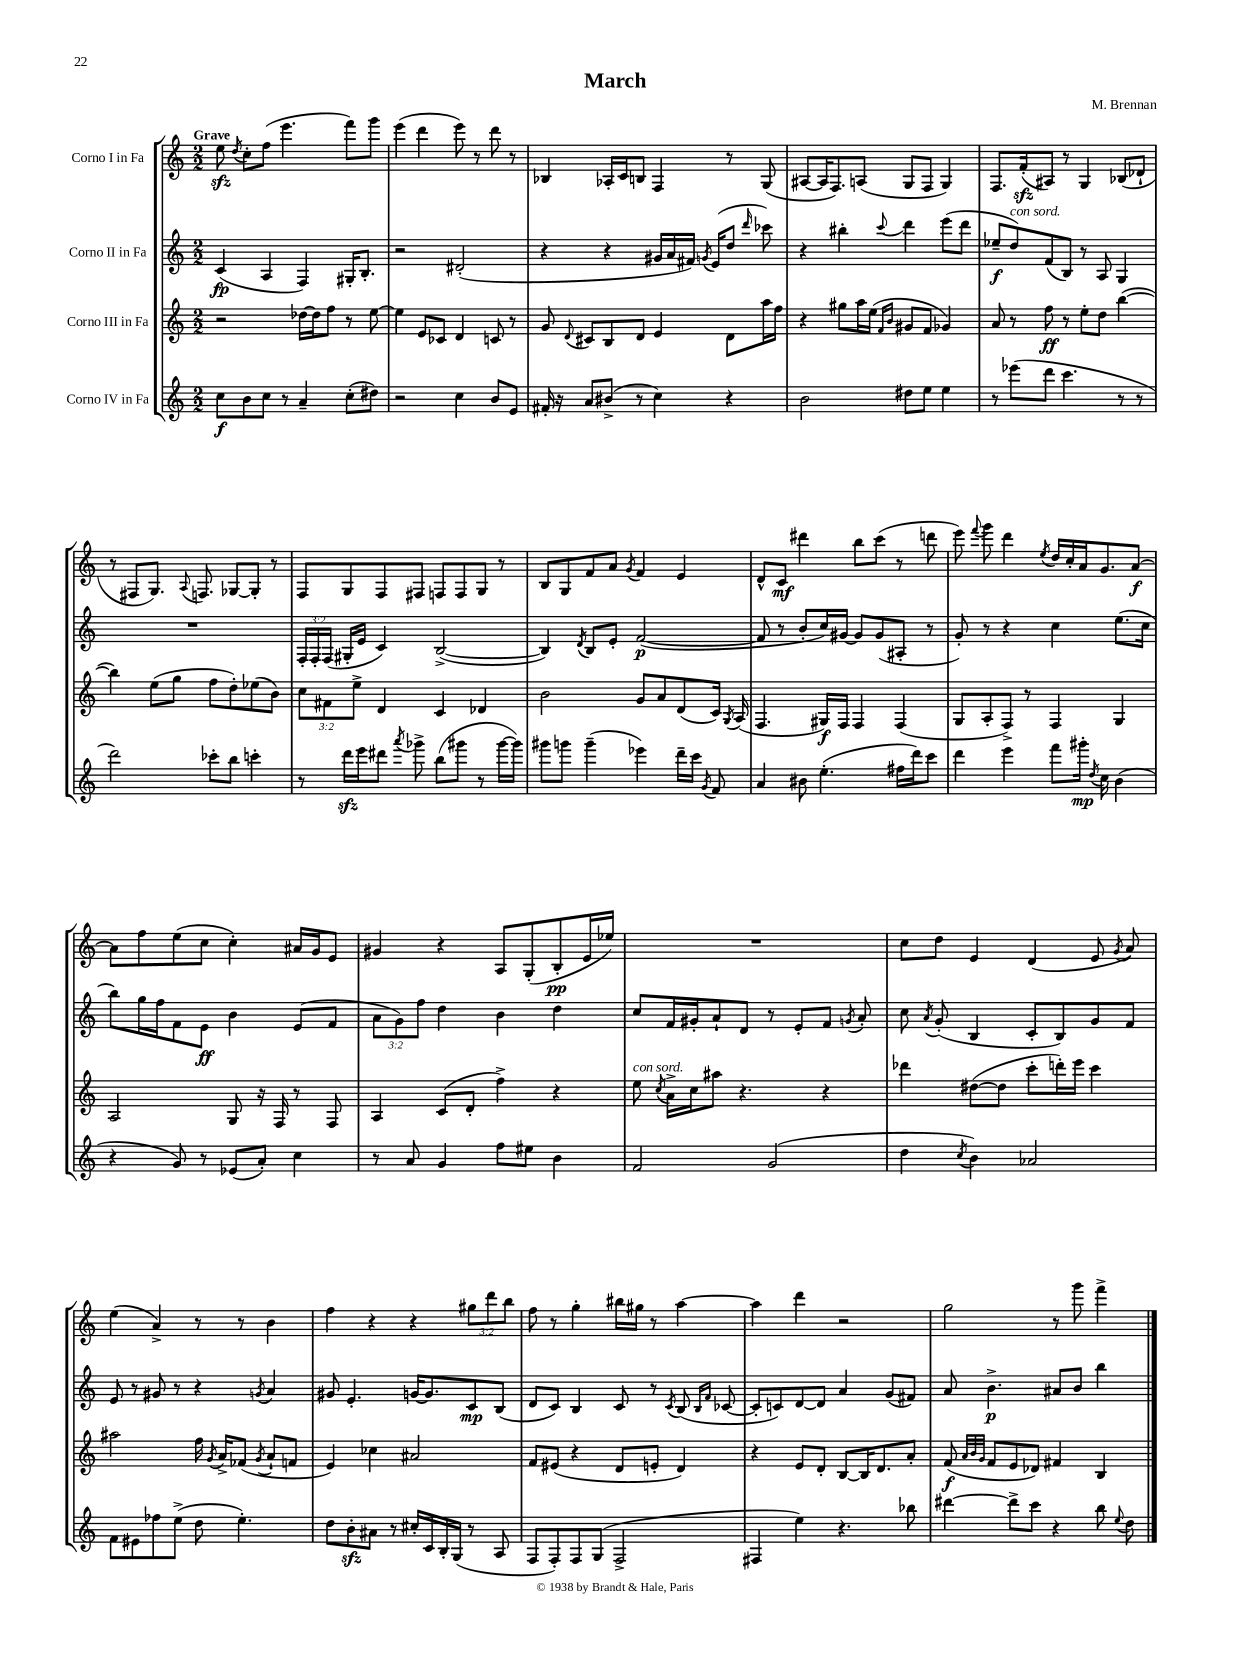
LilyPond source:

\header { title = "March" composer = "M. Brennan" }
<<
\new StaffGroup <<
\new Staff = "s0" \with { instrumentName = "Corno I in Fa" } {
    \clef treble \key c \major \numericTimeSignature \time 2/2 \override Staff.TupletNumber.text = #tuplet-number::calc-fraction-text \tempo "Grave"
    \autoBeamOff e''8\sfz \acciaccatura { d''8 } c''8[-. f''8]( e'''4. f'''8[) g'''8] |
    e'''4( d'''4 e'''8) r8 d'''8 r8 |
    bes4 aes16[-. c'16 b8] f4 r8 g8( |
    ais8[~ ais16 f8.) a8]( g8[ f8] g4) |
    f8.[ f'16-.\sfz( ais8]) r8 g4 bes8[( des'8]-! |
    r8 fis8[ g8.]) \appoggiatura { a8 } f8. ges8[~ ges8]-. r8 |
    f8[ g8 f8 fis8] f8[ f8 g8] r8 |
    b8[ g8 f'8 a'8] \acciaccatura { g'8 } f'4 e'4 |
    d'8[-^ c'8]\mf dis'''4 b''8[ c'''8]( r8 d'''8 |
    e'''8) \appoggiatura { f'''8 } g'''8 d'''4 \acciaccatura { e''8 } d''16[ c''16-. a'16 g'8. a'8]~\f |
    a'8[ f''8 e''8( c''8] c''4-.) ais'16[ g'16 e'8] |
    gis'4 r4 a8[ g8-.( b8-.\pp e'16 ees''16]) |
    R1 |
    c''8[ d''8] e'4 d'4( e'8 \acciaccatura { g'8 } a'8) |
    e''4( a'4->) r8 r8 b'4 |
    f''4 r4 r4 \tuplet 3/2 { gis''8[ d'''8 b''8] } |
    f''8 r8 g''4-. bis''16[ gis''16] r8 a''4~ |
    a''4 d'''4 r2 |
    g''2 r8 g'''8 f'''4-> \bar "|." |
}
\new Staff = "s1" \with { instrumentName = "Corno II in Fa" } {
    \clef treble \key c \major \numericTimeSignature \time 2/2 \override Staff.TupletNumber.text = #tuplet-number::calc-fraction-text
    \autoBeamOff c'4\fp( a4 f4) gis16[-. b8.]-. |
    r2 dis'2-.( |
    r4 r4 gis'16[ a'16 fis'16]) \acciaccatura { g'8 } e'16[( d''8] \grace { d'''16 } ces'''8) |
    r4 bis''4-. \appoggiatura { c'''8 } d'''4 e'''8[( d'''8] |
    ees''8[--\f d''8^\markup { \italic "con sord." }) f'8( b8]) r8 a8 g4 |
    R1 |
    \tuplet 3/2 { f16[-. f16-. f16]( } gis16[-. e'16] c'4) b2~->( |
    b4) \acciaccatura { d'8 } b8[ e'8]-. f'2~\p( |
    f'8 r8 b'8[-. c''16) gis'16]~ gis'8[ gis'8( ais8]-. r8 |
    g'8-.) r8 r4 c''4 e''8.[( c''16] |
    b''8[) g''16 f''16 f'8 e'8]\ff b'4 e'8[( f'8] |
    \tuplet 3/2 { a'8[ g'8) f''8] } d''4 b'4 d''4 |
    c''8[ f'16 gis'16-. a'8-! d'8] r8 e'8[-. f'8] \acciaccatura { g'8 } a'8-. |
    c''8 \acciaccatura { a'8 } g'8-.( b4 c'8[-. b8) g'8 f'8] |
    e'8 r8 gis'8 r8 r4 \acciaccatura { g'8 } a'4 |
    gis'8 e'4.-. g'16[~ g'8. c'8\mp b8]( |
    d'8[ c'8]) b4 c'8 r8 \acciaccatura { c'8 } b8( \grace { b16[ f'16] } ces'8~ |
    ces'8[-. c'8) d'8~ d'8] a'4 g'8[( fis'8]) |
    a'8 b'4.->\p ais'8[ b'8] b''4 \bar "|." |
}
\new Staff = "s2" \with { instrumentName = "Corno III in Fa" } {
    \clef treble \key c \major \numericTimeSignature \time 2/2 \override Staff.TupletNumber.text = #tuplet-number::calc-fraction-text
    \autoBeamOff r2 des''16[~ des''16 f''8] r8 e''8~ |
    e''4 e'8[ ces'8] d'4 c'8 r8 |
    g'8 \appoggiatura { d'8 } cis'8[ b8 d'8] e'4 d'8[ a''16 f''16] |
    r4 gis''8[ a''16 e''16]( \grace { f'16[ b'16] } gis'8[ f'8] ges'4) |
    a'8 r8 f''8\ff r8 e''8[-. d''8] b''4~( |
    b''4) e''8[( g''8] f''8[ d''8-.) ees''8( b'8]) |
    \tuplet 3/2 { c''8[ fis'8 e''8]-> } d'4 c'4 des'4 |
    b'2 g'8[ a'8 d'8( c'16]) \acciaccatura { g8 } a16( |
    f4. gis16[\f) f16] f4 f4( |
    g8[ a8-. f8]->) r8 f4 g4 |
    a2 g8 r16 f16 r8 f8 |
    a4 c'8[( d'8]-. f''4->) r4 |
    e''8^\markup { \italic "con sord." } \acciaccatura { c''8 } a'16[-> c''16 ais''8] r4. r4 |
    des'''4 dis''8[~( dis''8] c'''8[-. d'''16-.) e'''16] c'''4 |
    ais''2 f''16 \acciaccatura { g'8 } a'16[-> fes'8]( \acciaccatura { g'8 } a'8[-! f'8] |
    e'4) ces''4 ais'2 |
    f'8[ eis'8]( r4 d'8[ e'8]-. d'4) |
    r4 e'8[ d'8]-. b8[~ b16 d'8. a'8]-. |
    f'8\f( \grace { a'32[ b'32 g'32] } f'8[ e'8 des'8]) fis'4 b4 \bar "|." |
}
\new Staff = "s3" \with { instrumentName = "Corno IV in Fa" } {
    \clef treble \key c \major \numericTimeSignature \time 2/2
    \autoBeamOff c''8[\f b'8 c''8] r8 a'4-- c''8[-.( dis''8]) |
    r2 c''4 b'8[ e'8] |
    fis'16-. r16 a'8[ bis'8]->( r8 c''4) r4 |
    b'2 dis''8[ e''8] e''4 |
    r8 ees'''8[( d'''8] c'''4. r8 r8 |
    d'''2) ces'''8[-. b''8] c'''4-. |
    r8 d'''16[\sfz e'''16 dis'''8] \acciaccatura { a'''8 } ges'''8-> b''8[( gis'''8] r8 gis'''16[~ gis'''16]) |
    gis'''8[ g'''8] g'''4--( ees'''4) d'''16[-- c'''16] \acciaccatura { g'8 } f'8 |
    a'4 bis'8 e''4.-.( fis''16[ d'''16) c'''8] |
    d'''4 e'''4 f'''8[ gis'''16]-.\mp \acciaccatura { d''8 } c''16 b'4( |
    r4 g'8) r8 ees'8[( a'8]-.) c''4 |
    r8 a'8 g'4 f''8[ eis''8] b'4 |
    f'2 g'2( |
    d''4 \acciaccatura { c''8 } b'4) aes'2 |
    f'8[ eis'8 fes''8 e''8]->( d''8 e''4.-.) |
    d''8[ b'8-.\sfz ais'8] r8 cis''16[-. c'16 b16-. g16]( r8 a8 |
    f8[ f8-.) f8 g8]( f2-> |
    fis4 e''4) r4. bes''8 |
    dis'''4~ dis'''8[-> c'''8] r4 b''8 \appoggiatura { e''8 } d''8 \bar "|." |
}
>>
>>
\layout { \context { \Score \remove "Bar_number_engraver" } }
